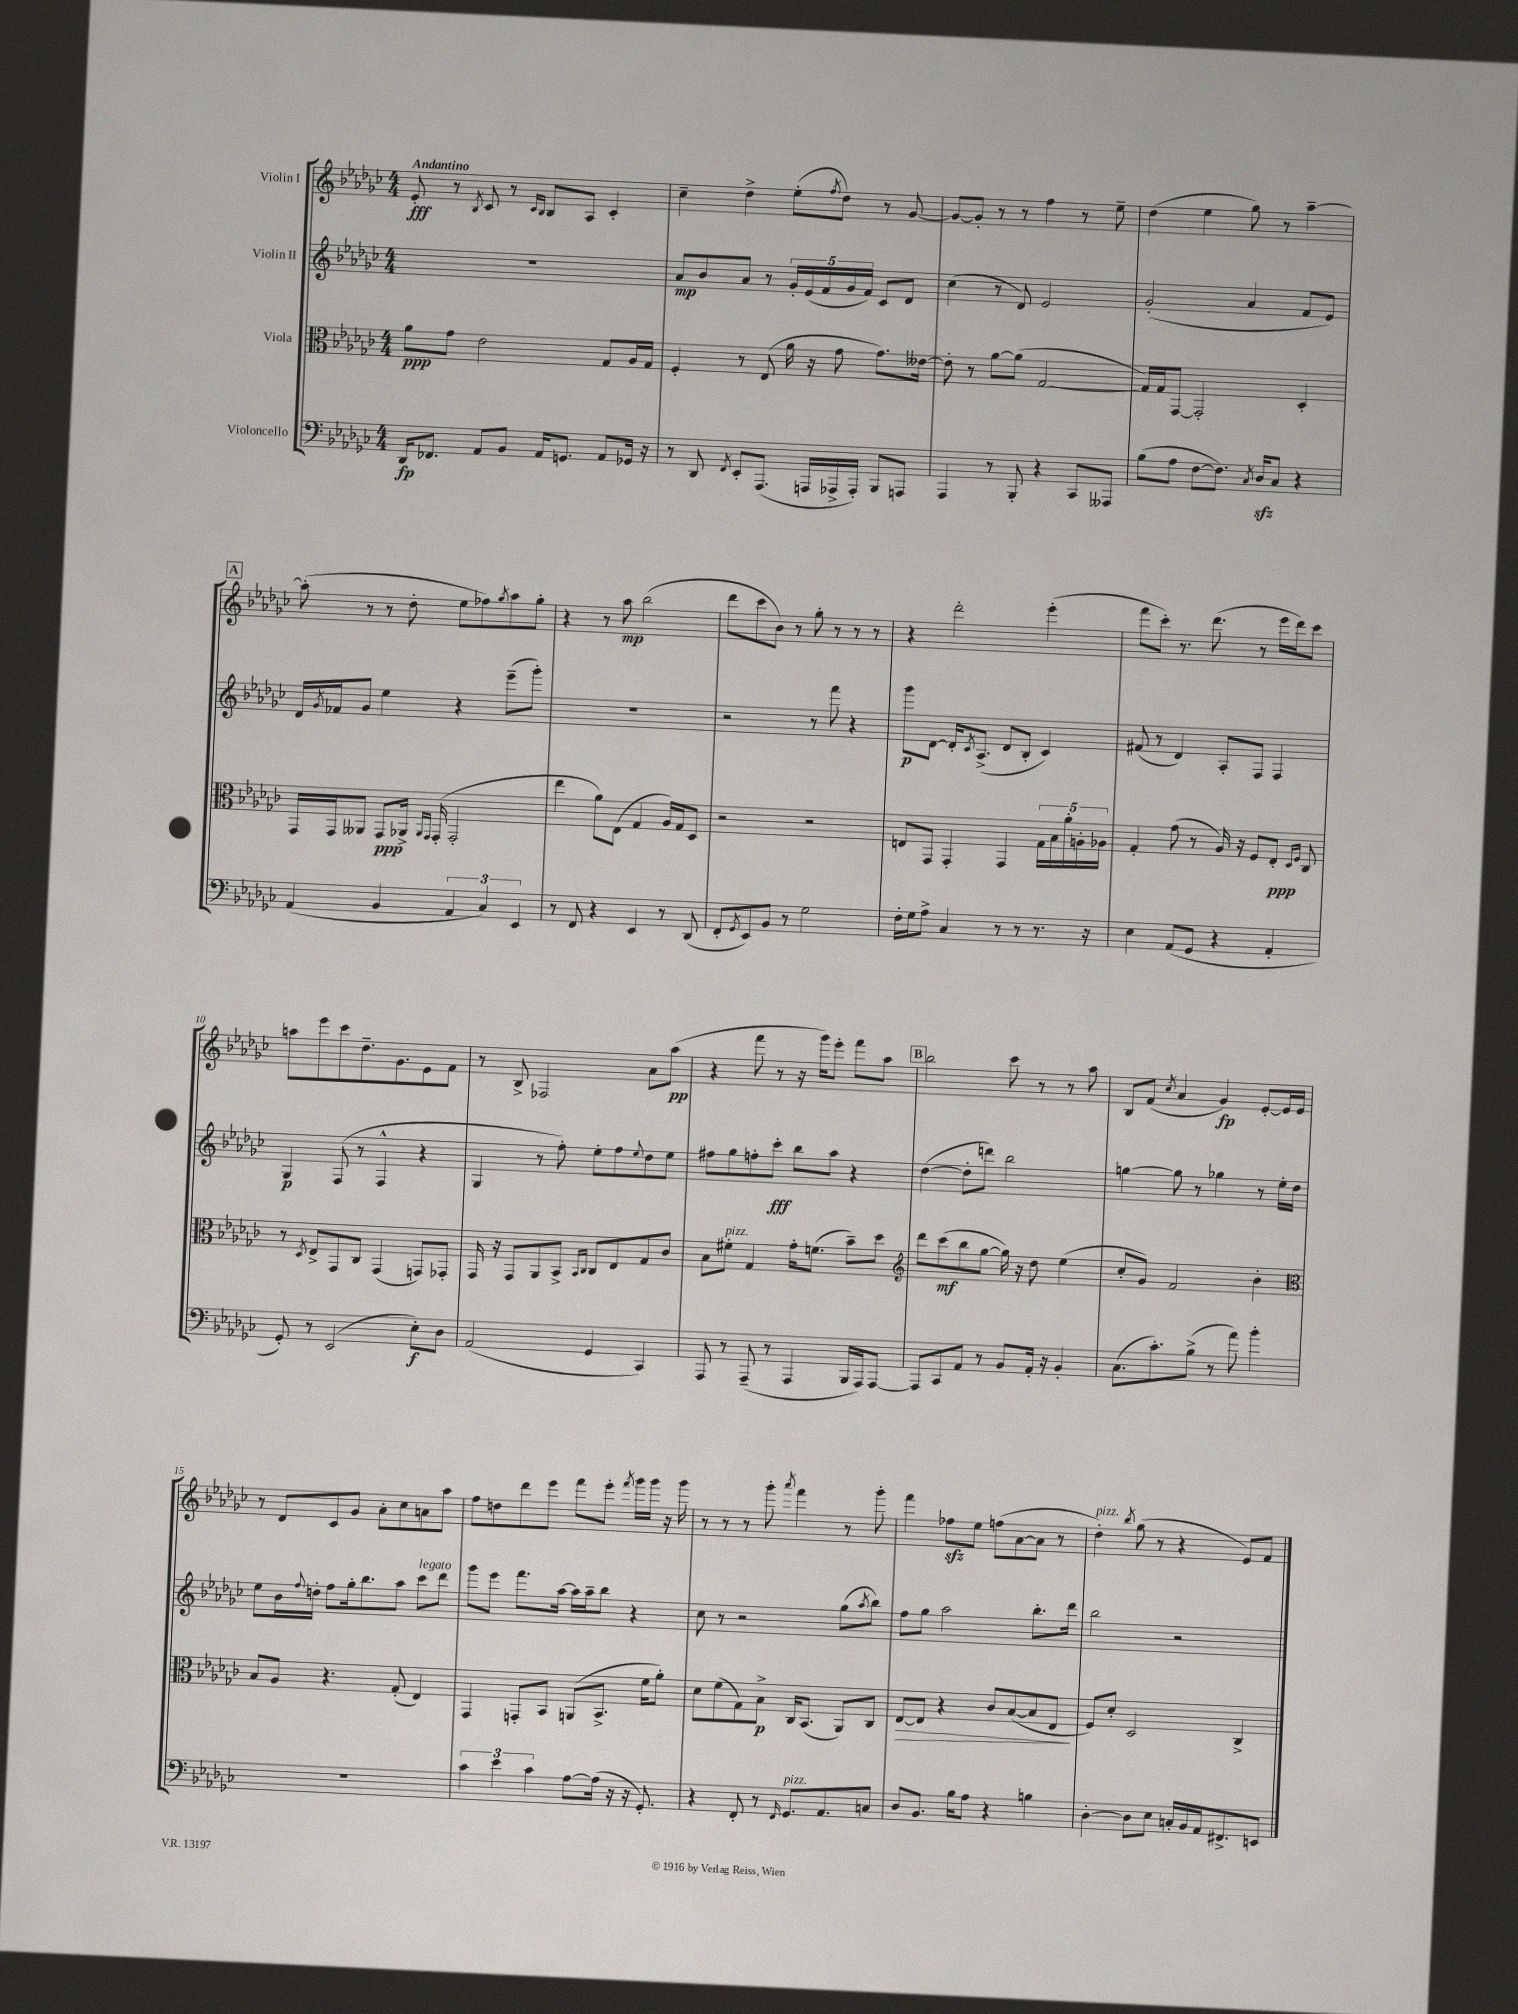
<<
\new StaffGroup <<
\new Staff = "s0" \with { instrumentName = "Violin I" } {
    \clef treble \key ges \major \numericTimeSignature \time 4/4 \tempo "Andantino"
    ees'8-.\fff r8 \acciaccatura { bes8 } ces'8 r8 \grace { ces'16 bes16 } bes8 aes8 ces'4-. |
    ces''4-- des''4-> ees''8-.( \acciaccatura { f''8 } des''8) r8 ges'8~ |
    ges'8~ ges'8-. r8 r8 f''4 r8 ees''8-- |
    des''4( ees''4 ges''8) r8 aes''4~-- |
    \mark \markup { \box "A" } aes''8-.( r8 r8 des''8-. ees''8 fes''8) \acciaccatura { ges''8 } aes''8 ges''8-. |
    r4 r8 aes''8\mp bes''2( |
    des'''8 ces'''8 bes'8) r8 ges''8-. r8 r8 r8 |
    r4 des'''2-. ees'''4-.( |
    f'''8 ces'''8-.) r8. des'''8.( r8 ees'''16 des'''16) ces'''8 |
    a''8 ees'''8 ces'''8 des''8.-- ges'8. ees'8 f'8 |
    r8 bes8-> fes2 aes'8 aes''8\pp( |
    r4 f'''8 r8 r16 ges'''16) ees'''8-. f'''8 aes''8 |
    \mark \markup { \box "B" } bes''2 ces'''8 r8 r8 aes''8 |
    bes8 f'8( \acciaccatura { ces''8 } aes'4 ges'4\fp) ees'8~-. ees'16 ees'16 |
    r8 des'8 ces'8 ges'8 aes'8-. ces''8 a'8 aes''8 |
    f''8 d''8 des'''8 ees'''8 f'''8 ees'''8-. \acciaccatura { f'''8 } ges'''16 ges'''16 r16 ges'''16 |
    r8 r8 r8 ges'''8-. \acciaccatura { aes'''8 } f'''4 r8 ges'''8-. |
    f'''4 fes''8\sfz ees''8 f''8( aes'8~ aes'8 r8 |
    des''4-.^\markup { \italic "pizz." }) \acciaccatura { bes''8 } ges''8( r8 r4 ees'8) f'8 \bar "|." |
}
\new Staff = "s1" \with { instrumentName = "Violin II" } {
    \clef treble \key ges \major \numericTimeSignature \time 4/4
    R1 |
    aes'8\mp bes'8 aes'8 r8 \tuplet 5/4 { ges'16-. ees'16( f'16 ges'16 f'16) } ces'8 des'8 |
    ces''4( r8 des'8) ees'2 |
    ges'2-.( aes'4 f'8 ees'8) |
    \mark \markup { \box "A" } des'16 \acciaccatura { ges'8 } fes'16 ges'8 ees''4 r4 ees'''8--( ges'''8-.) |
    R1 |
    r2 r8 f'''8 r4 |
    ges'''8\p des'8~ des'16-. \acciaccatura { ces'8 } aes8.->( des'8 bes8-. ces'4) |
    fis'8( r8 des'4) aes8-. f8 f4 |
    ges4\p f8( r8 f4-^ r4 |
    ges4 r8 f''8-.) ees''8-. f''8 \appoggiatura { ees''8 } des''8 ees''8 |
    fis''8 ges''8 f''8-. ces'''8-.\fff bes''8 aes''8 r4 |
    \mark \markup { \box "B" } des''4~( des''8-. d'''8) bes''2 |
    g''4~ g''8 r8 ges''4 r8 ees''16-. des''16 |
    ees''8 bes'16 \appoggiatura { f''8 } d''16-. f''8 ges''16-. bes''8. aes''8 ces'''8^\markup { \italic "legato" } des'''8 |
    ges'''8 ees'''8 f'''8. aes''16~ aes''16 aes''16-- bes''8 r4 |
    ces''8 r8 r2 ges''8( \acciaccatura { aes''8 } bes''8) |
    f''8 ges''8 aes''2 bes''8.-. des'''16 |
    bes''2 r2 \bar "|." |
}
\new Staff = "s2" \with { instrumentName = "Viola" } {
    \clef alto \key ges \major \numericTimeSignature \time 4/4
    aes'8\ppp ges'8 ees'2 ges8 aes16 ges16 |
    f4-. r8 ees8( aes'16 r16 ges'8 ges'8.) eeses'16~ |
    eeses'8-. r8 aes'8~ aes'8( ges2~ |
    ges16) ges16 ges,8~ ges,2-. des4-. |
    \mark \markup { \box "A" } ges,16 ges,16 aeses,8 ges,8\ppp aes,16-> \grace { aes,16 ges,16 } ges,16-.( ges,2-. |
    ees''4 aes'8) ees8( ges4 aes16) ges16 des8 |
    r2 r2 |
    e8 ges,8 ges,4-. ges,4 \tuplet 5/4 { ges16 bes16 aes'16-. a16-. aes16 } |
    ges4-. ges'8( r8 aes16) r16 f8 ees8-.\ppp \grace { des16 f16 } ces8 |
    r8 \acciaccatura { des8 } ees8-> ges,8 ces8 ges,4( g,8) ges,8-. |
    ges,16 r16 ges,8 aes,8 bes,8-> \grace { bes,16 ces16 } ces8 ees8 ges8 ces'8 |
    bes8 fis'8-.^\markup { \italic "pizz." } ges4 ges'16-. f'8.( bes'8--) des''8 |
    \mark \markup { \box "B" } \clef treble des'''8 ces'''8\mf( bes''8 ges''8~ ges''16) r16 des''8 ees''4( |
    ces''8-. ges'8) f'2 bes'4-. |
    \clef alto bes8 aes8 r4. ges8-.( ees4) |
    ges,4 g,8-. bes,8 a,8( bes,8.-> f'16 aes'8-.) |
    des'8 f'8( ges8) bes8->\p ces16 bes,8.( aes,8) ces8 |
    ees8~\> ees8 r4 ces'8 bes8~( bes8 ees8\! |
    f8) des'8-. des2 ces4-> \bar "|." |
}
\new Staff = "s3" \with { instrumentName = "Violoncello" } {
    \clef bass \key ges \major \numericTimeSignature \time 4/4
    des,16\fp fes,8. aes,8 bes,8 aes,16 g,8. aes,8 ges,16 r16 |
    r8 des,8 \acciaccatura { f,8 } ees,8-. aes,,8.( a,,16 aes,,16-> aes,,16-.) bes,,8 a,,8 |
    aes,,4 r8 bes,,8-. r4 ces,8 aeses,,8 |
    bes8( aes8 f8~ f8.) \acciaccatura { ces8 } des16\sfz ces8 r4 |
    \mark \markup { \box "A" } aes,4( bes,4 \tuplet 3/2 { aes,4 ces4) ees,4 } |
    r8 f,8 r4 ees,4 r8 des,8( |
    f,8-. \acciaccatura { ges,8 } ees,8) bes,8 r8 ges2 |
    f16-. ges16 aes8-> ces4 r8 r8 r8. r16 |
    ees4 aes,8( ges,8 r4 aes,4-. |
    ges,8-.) r8 ees,2( ees8-.\f) des8 |
    aes,2( ges,4 ces,4) |
    aes,,8 r8 aes,,8--( r8 aes,,4 bes,,16 aes,,16) aes,,8~ |
    \mark \markup { \box "B" } aes,,8 ces,8 aes,8 r8 bes,8 aes,16-. r16 bes,4-. |
    ces8.( ces'8.-.) bes8->( r8 aes'8) bes'4-. |
    R1 |
    \tuplet 3/2 { ces'4 ees'4 ces'4 } aes8~ aes16( r16 r16 ges,8.-.) |
    r4 f,8-. r8 \grace { f,16 } ges,8.^\markup { \italic "pizz." } aes,8. c8 |
    des8 bes,8. bes16 aes8 r4 b4 |
    des4~-. des8 ees8 c16-. bes,16 aes,16 fis,8.-> e,8 \bar "|." |
}
>>
>>
